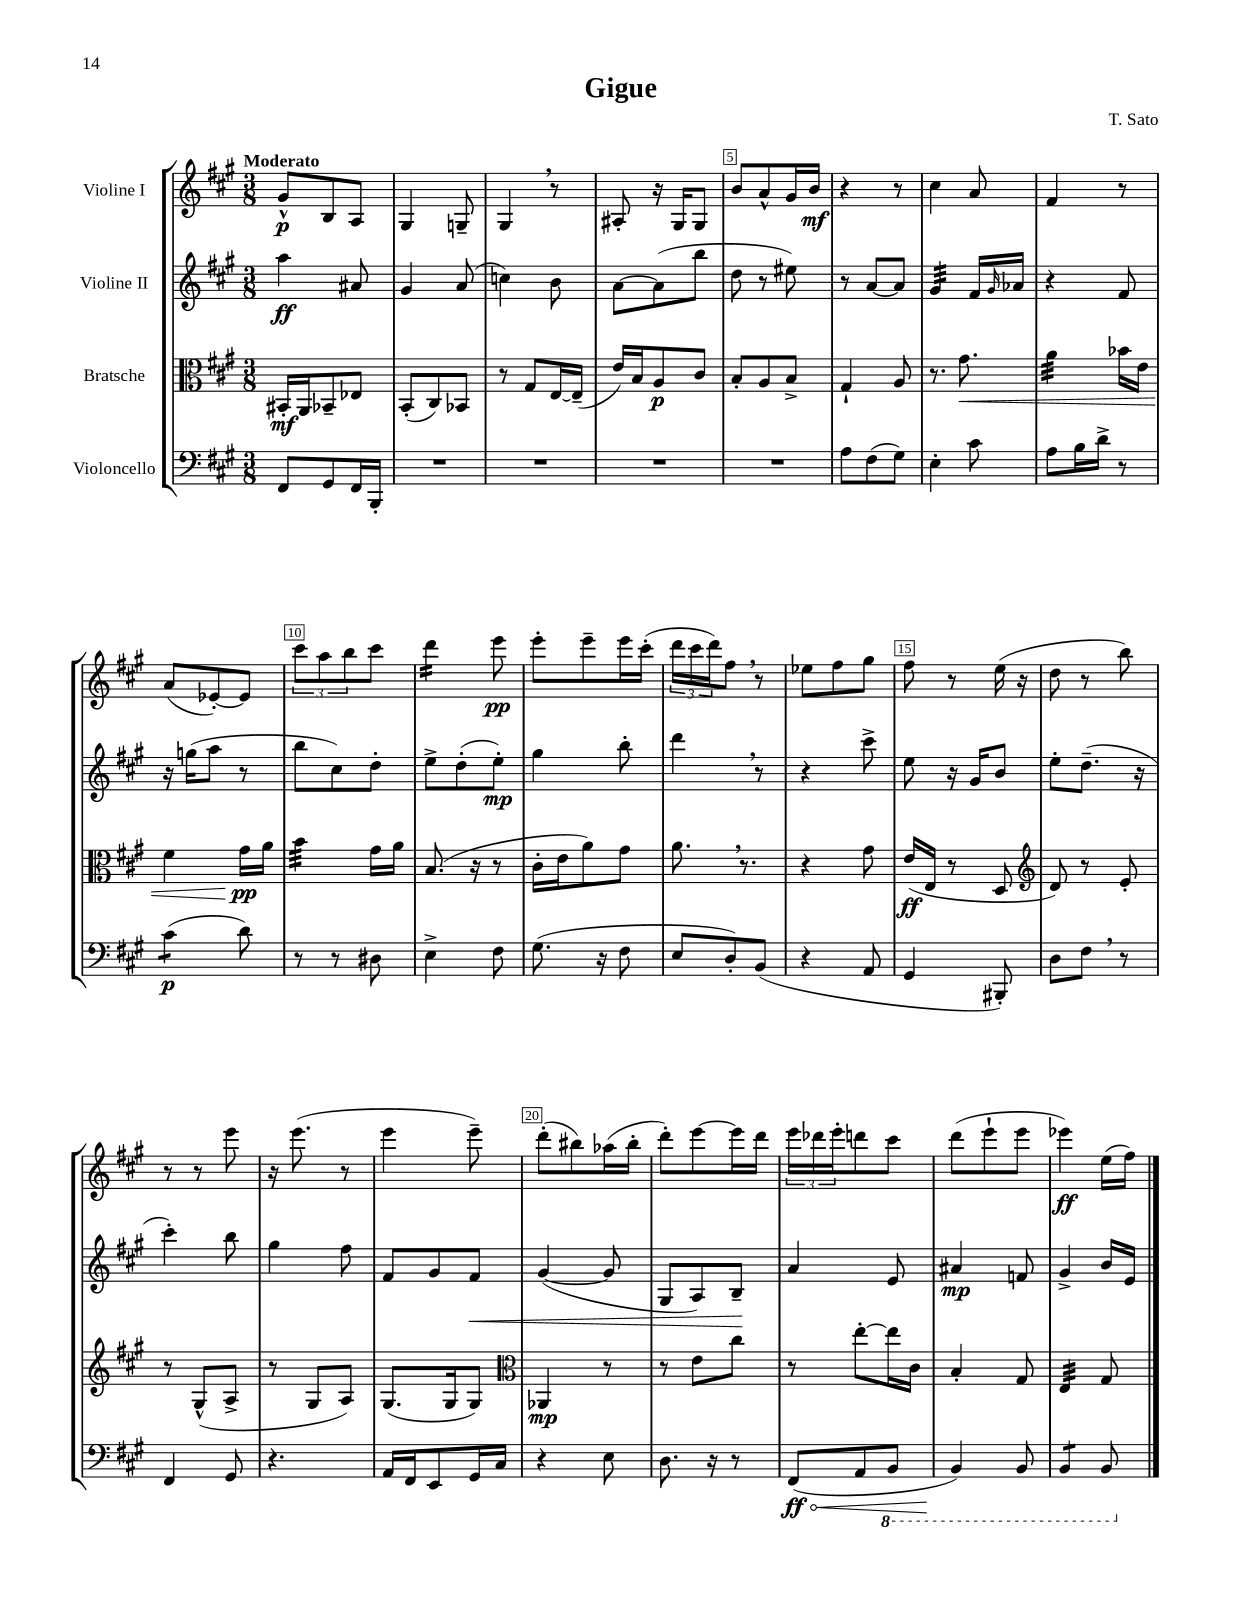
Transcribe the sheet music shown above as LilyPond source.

\header { title = "Gigue" composer = "T. Sato" }
<<
\new StaffGroup <<
\new Staff = "s0" \with { instrumentName = "Violine I" } {
    \clef treble \key a \major \numericTimeSignature \time 3/8 \tempo "Moderato"
    gis'8-^\p b8 a8 |
    gis4 g8-- |
    gis4 \breathe r8 |
    ais8-. r16 gis16 gis8 |
    b'8 a'8-^ gis'16 b'16\mf |
    r4 r8 |
    cis''4 a'8 |
    fis'4 r8 |
    a'8( ees'8~-.) ees'8 |
    \tuplet 3/2 { cis'''8 a''8 b''8 } cis'''8 |
    d'''4:16 e'''8\pp |
    e'''8-. e'''8-- e'''16 cis'''16-.( |
    \tuplet 3/2 { d'''16 cis'''16 d'''16) } fis''8 \breathe r8 |
    ees''8 fis''8 gis''8 |
    fis''8 r8 e''16( r16 |
    d''8 r8 b''8) |
    r8 r8 e'''8 |
    r16 e'''8.( r8 |
    e'''4 e'''8--) |
    d'''8-.( bis''8) aes''16( bis''16-. |
    d'''8-.) e'''8~ e'''16 d'''16 |
    \tuplet 3/2 { e'''16 des'''16 e'''16-. } d'''8 cis'''8 |
    d'''8( e'''8-! e'''8 |
    ees'''4\ff) e''16( fis''16) \bar "|." |
}
\new Staff = "s1" \with { instrumentName = "Violine II" } {
    \clef treble \key a \major \numericTimeSignature \time 3/8
    a''4\ff ais'8 |
    gis'4 a'8( |
    c''4) b'8 |
    a'8~ a'8( b''8 |
    d''8 r8 eis''8) |
    r8 a'8~ a'8 |
    gis'4:32 fis'16 \grace { gis'16 } aes'16 |
    r4 fis'8 |
    r16 g''16( a''8 r8 |
    b''8 cis''8) d''8-. |
    e''8-> d''8-.( e''8-.\mp) |
    gis''4 b''8-. |
    d'''4 \breathe r8 |
    r4 cis'''8-> |
    e''8 r16 gis'16 b'8 |
    e''8-. d''8.--( r16 |
    cis'''4-.) b''8 |
    gis''4 fis''8 |
    fis'8 gis'8 fis'8\< |
    gis'4~( gis'8 |
    gis8 a8) b8--\! |
    a'4 e'8 |
    ais'4\mp f'8 |
    gis'4-> b'16 e'16 \bar "|." |
}
\new Staff = "s2" \with { instrumentName = "Bratsche" } {
    \clef alto \key a \major \numericTimeSignature \time 3/8
    bis,16-.\mf a,16 bes,8-- ees8 |
    b,8-.( cis8) bes,8 |
    r8 gis8 e16~ e16--( |
    e'16) b16 a8\p cis'8 |
    b8-. a8 b8-> |
    gis4-! a8 |
    r8. gis'8.\< |
    a'4:32 bes'16 e'16 |
    fis'4 gis'16\pp\! a'16 |
    b'4:32 gis'16 a'16 |
    b8.( r16 r8 |
    cis'16-. e'16 a'8) gis'8 |
    a'8. \breathe r8. |
    r4 gis'8 |
    e'16\ff( e16 r8 d8 |
    \clef treble d'8) r8 e'8-. |
    r8 gis8-^( a8-> |
    r8 gis8 a8) |
    gis8.( gis16 gis8) |
    \clef alto aes,4\mp r8 |
    r8 e'8 cis''8 |
    r8 e''8~-. e''16 cis'16 |
    b4-. gis8 |
    e4:32 gis8 \bar "|." |
}
\new Staff = "s3" \with { instrumentName = "Violoncello" } {
    \clef bass \key a \major \numericTimeSignature \time 3/8
    fis,8 gis,8 fis,16 b,,16-. |
    R4. |
    R4. |
    R4. |
    R4. |
    a8 fis8( gis8) |
    e4-. cis'8 |
    a8 b16 d'16-> r8 |
    cis'4:8\p( d'8) |
    r8 r8 dis8 |
    e4-> fis8 |
    gis8.( r16 fis8 |
    e8 d8-.) b,8( |
    r4 a,8 |
    gis,4 bis,,8-.) |
    d8 fis8 \breathe r8 |
    fis,4 gis,8 |
    r4. |
    a,16 fis,16 e,8 gis,16 cis16 |
    r4 e8 |
    d8. r16 r8 |
    \once \override Hairpin.circled-tip = ##t fis,8\ff\<( a,8 \ottava #-1 b,,8 |
    b,,4\!) b,,8 |
    b,,4:8 b,,8 \ottava #0 \bar "|." |
}
>>
>>
\layout { \context { \Score \override BarNumber.break-visibility = ##(#f #t #t) barNumberVisibility = #(every-nth-bar-number-visible 5) \override BarNumber.stencil = #(make-stencil-boxer 0.1 0.3 ly:text-interface::print) } }
